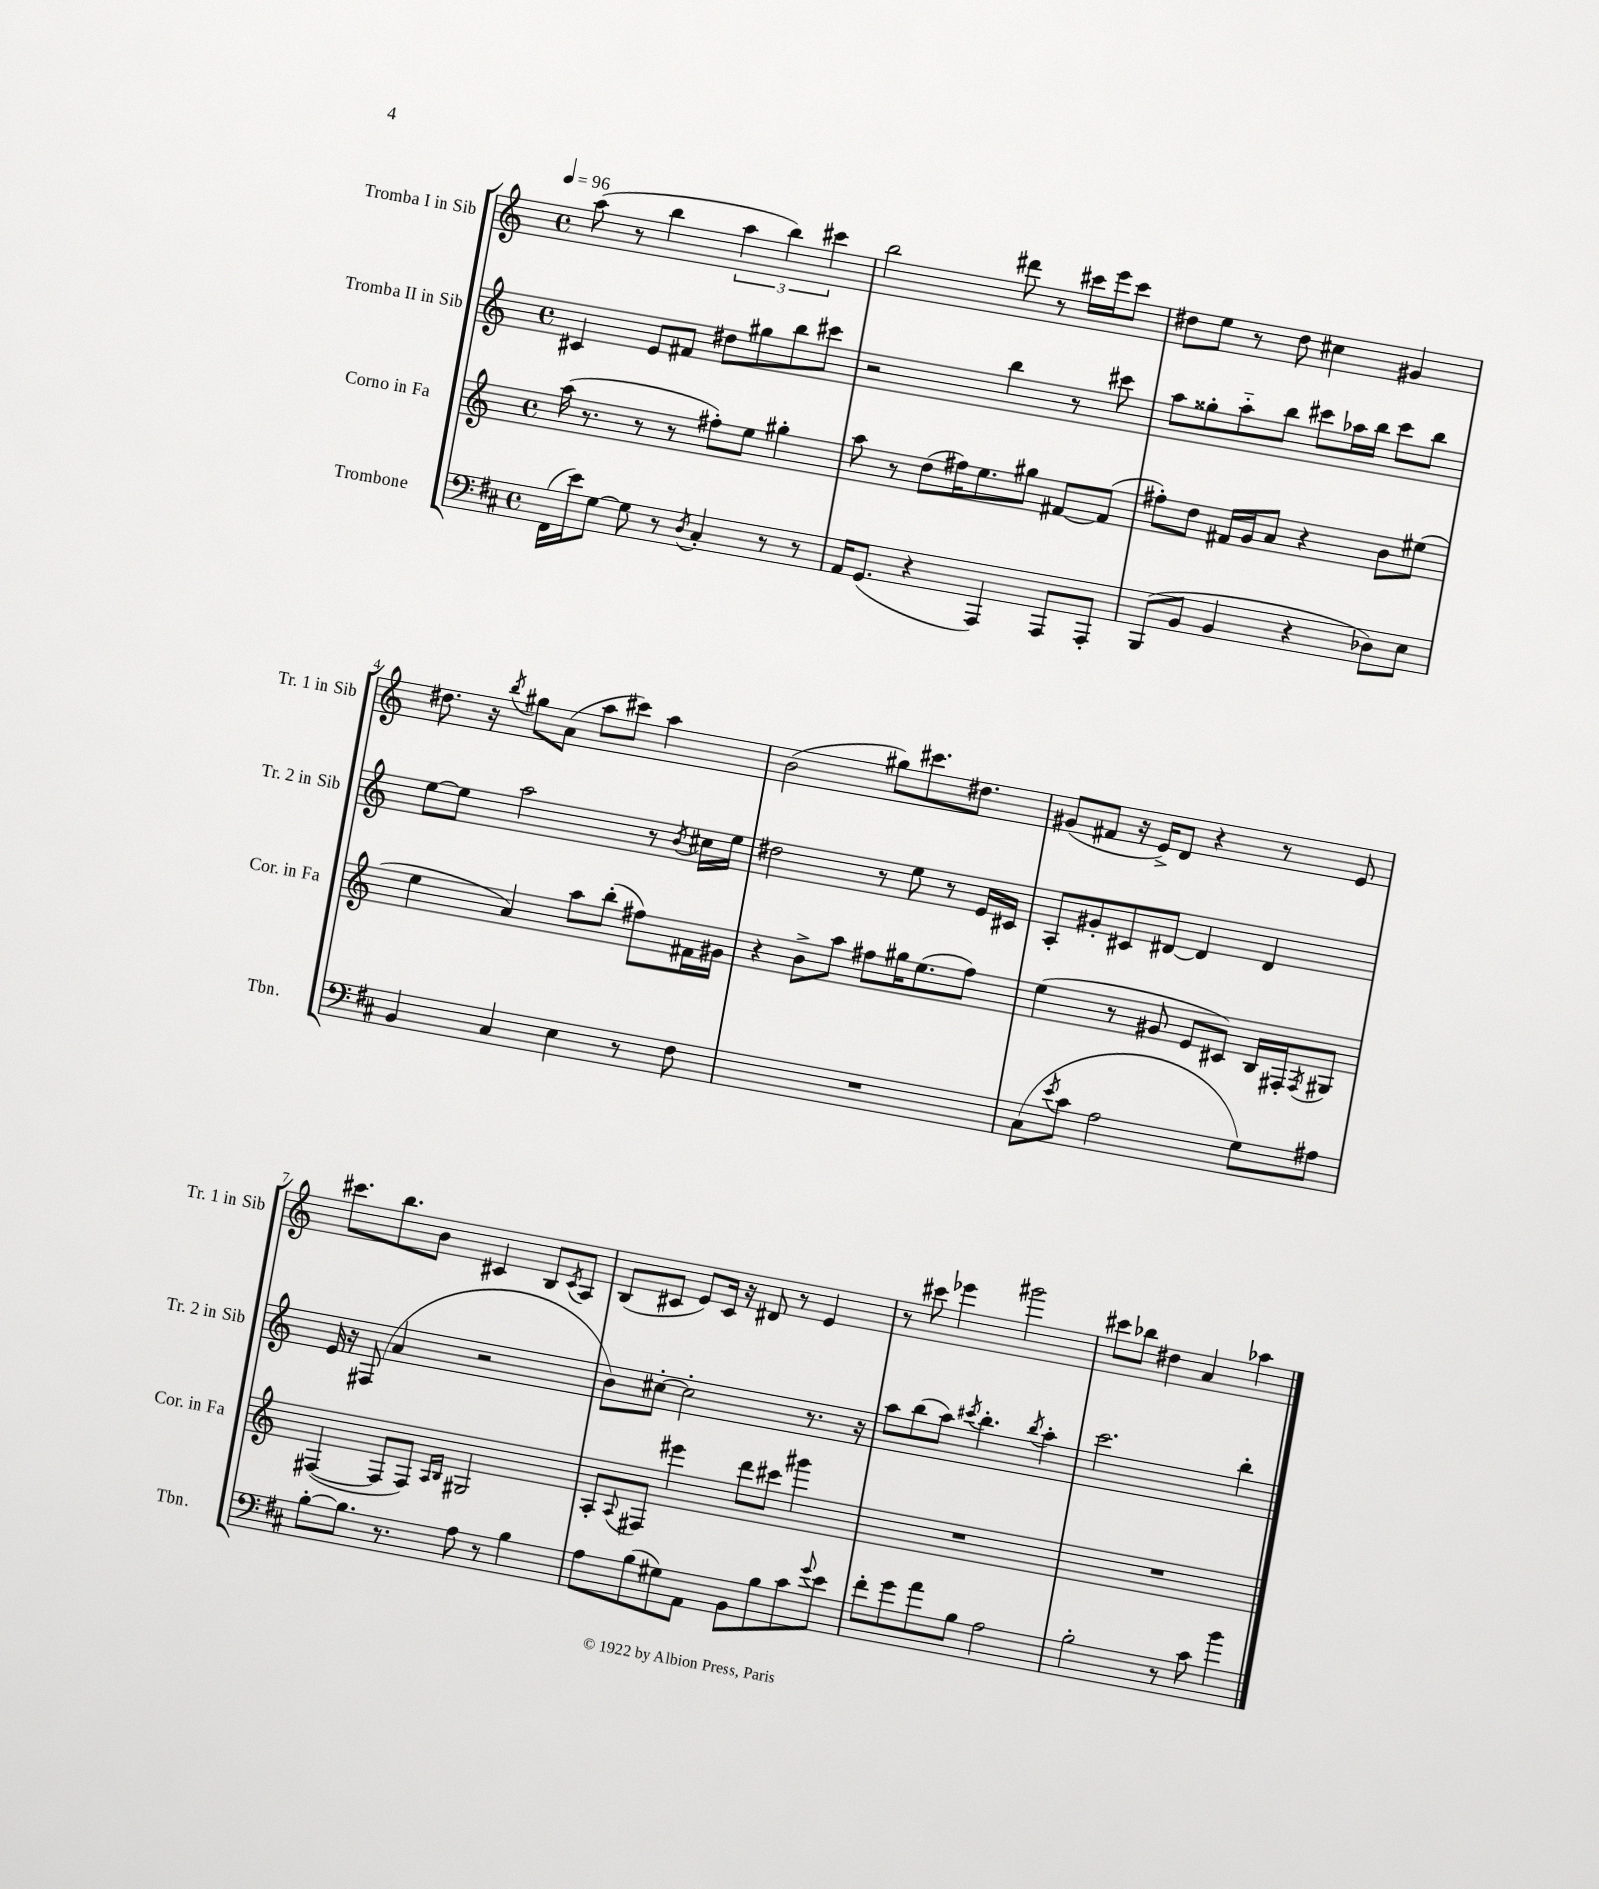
<<
\new StaffGroup <<
\new Staff = "s0" \with { instrumentName = "Tromba I in Sib" shortInstrumentName = "Tr. 1 in Sib" } {
    \clef treble \key c \major \defaultTimeSignature \time 4/4 \tempo 4 = 96
    a''8( r8 b''4 \tuplet 3/2 { a''4 b''4) cis'''4 } |
    b''2 dis'''8 r8 cis'''16 e'''16 cis'''8 |
    dis''8 e''8 r8 dis''8 cis''4 gis'4 |
    dis''8. r16 \acciaccatura { b''8 } gis''8 a'8( a''8 cis'''8) a''4 |
    b'2( gis''8) cis'''8. dis''8. |
    gis'8( fis'8 r16 e'16->) d'8 r4 r8 e'8 |
    cis'''8. b''8. b'8 cis'4 b8 \acciaccatura { cis'8 } a8 |
    b8( cis'8 e'8) cis'16 r16 dis'8 r8 e'4 |
    r8 cis'''8 ees'''4 gis'''2 |
    cis'''8 bes''8 dis''4 a'4 aes''4 \bar "|." |
}
\new Staff = "s1" \with { instrumentName = "Tromba II in Sib" shortInstrumentName = "Tr. 2 in Sib" } {
    \clef treble \key c \major \defaultTimeSignature \time 4/4
    cis'4 e'8 fis'8 dis''8 gis''8 b''8 cis'''8 |
    r2 b''4 r8 cis'''8 |
    a''8 gisis''8-. a''8-_ b''8 cis'''8 aes''16 b''16 cis'''8 b''8 |
    e''8~ e''8 a''2 r8 \acciaccatura { b'8 } cis''16 e''16 |
    dis''2 r8 e''8 r8 e'16 cis'16 |
    a8-. gis'8-. cis'8 dis'8~ dis'4 dis'4 |
    e'16 r16 fis8( a'4 r2 |
    b'8) cis''8~-. cis''2-. r8. r16 |
    a''8 b''8( a''8) \acciaccatura { cis'''8 } b''4.-. \acciaccatura { b''8 } a''4-. |
    c'''2. b''4-. \bar "|." |
}
\new Staff = "s2" \with { instrumentName = "Corno in Fa" shortInstrumentName = "Cor. in Fa" } {
    \clef treble \key c \major \defaultTimeSignature \time 4/4
    a''16( r8. r8 r8 fis''8-.) e''8 gis''4-. |
    a''8 r8 d''8( fis''16) e''8. gis''8 fis'8~ fis'8( |
    fis''8-.) d''8 fis'16 g'16 a'8 r4 b'8 eis''8( |
    e''4 a'4) a''8 b''8-.( fis''8) fis'16 gis'16 |
    r4 b'8-> a''8 fis''8 gis''16 e''8.( fis''8) |
    e''4( r8 gis'8 e'8 cis'8) b16 fis16-. \acciaccatura { fis8 } gis8 |
    fis4~( fis8 fis8) \grace { a16 b16 } gis2 |
    a8-. \appoggiatura { a8 } fis8 eis'''4 d'''8 cis'''8 gis'''4 |
    R1 |
    R1 \bar "|." |
}
\new Staff = "s3" \with { instrumentName = "Trombone" shortInstrumentName = "Tbn." } {
    \clef bass \key d \major \defaultTimeSignature \time 4/4
    fis,16( e'16) g8~ g8 r8 \acciaccatura { d8 } cis4-. r8 r8 |
    a,16 g,8.( r4 a,,4) a,,8 a,,8-. |
    b,,8( b,8 b,4 r4 des8) e8 |
    b,4 cis4 e4 r8 fis8 |
    R1 |
    cis8( \acciaccatura { e'8 } cis'8 a2 g8) ais8 |
    b8~-. b8. r8. a8 r8 b4 |
    a8 b8( gis8) a,8 b,8 b8 cis'8 \appoggiatura { g'8 } e'8 |
    fis'8-. g'8 a'8 b8 a2 |
    b2-. r8 cis'8 b'4 \bar "|." |
}
>>
>>
